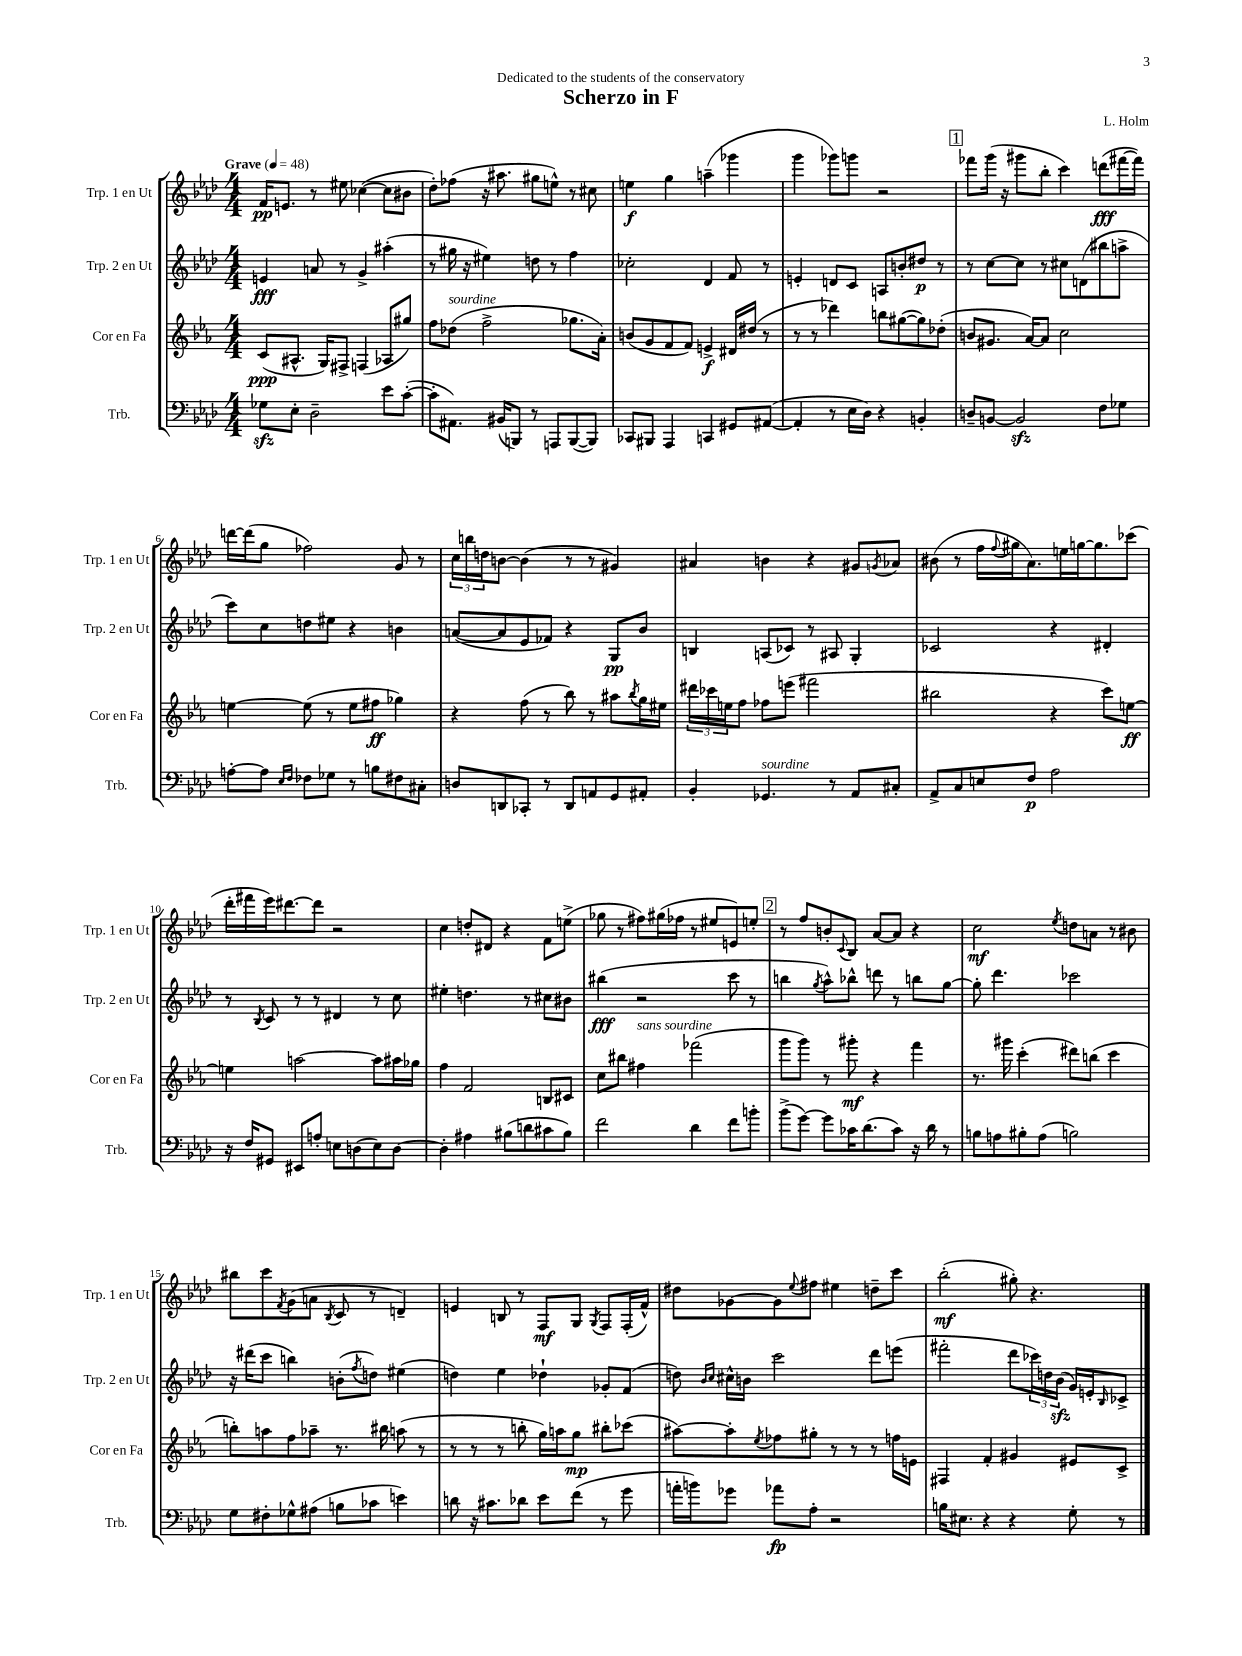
\header { title = "Scherzo in F" composer = "L. Holm" dedication = "Dedicated to the students of the conservatory" }
<<
\new StaffGroup <<
\new Staff = "s0" \with { instrumentName = "Trp. 1 en Ut" shortInstrumentName = "Trp. 1 en Ut" } {
    \clef treble \key aes \major \numericTimeSignature \time 4/4 \tempo "Grave" 4 = 48
    f'16\pp e'8. r8 eis''8 ces''4~( ces''8 bis'8 |
    des''8-.) fes''8( r16 ais''8. gis''8 e''8-^) r8 cis''8 |
    e''4\f g''4 a''4--( ges'''4 |
    g'''4 ges'''8) g'''8 r2 |
    \mark \markup { \box "1" } fes'''8 g'''16( r16 gis'''8 bes''8-. c'''4) d'''8\fff( fis'''16~ fis'''16) |
    d'''16~ d'''16( g''8 fes''2) g'8 r8 |
    \tuplet 3/2 { c''16 b''16 d''16 } b'8~ b'4( r8 r8 gis'4) |
    ais'4 b'4 r4 gis'8 \acciaccatura { g'8 } aes'8 |
    bis'8( r8 f''16 \appoggiatura { f''8 } gis''16 aes'8.) e''16 g''16~ g''8. ces'''8( |
    des'''16-. fis'''16 ees'''16) dis'''8.~ dis'''8 r2 |
    c''4 d''8-. dis'8 r4 f'8 e''8->( |
    ges''8 r8 fis''8) gis''16( fes''16 r8 eis''8 e'8) e''8-. |
    \mark \markup { \box "2" } r8 f''8 b'8-. \appoggiatura { c'8 } bes8 aes'8~ aes'8 r4 |
    c''2\mf \acciaccatura { ees''8 } d''8 a'8 r8 bis'8 |
    bis''8 c'''8 \acciaccatura { f'8 } g'8( a'8 \acciaccatura { bes8 } c'8 r8 d'4--) |
    e'4 b8 r8 f8\mf g8 \acciaccatura { g8 } f8 f16-.( f'16-^) |
    dis''8 ges'8~ ges'8 \appoggiatura { ees''8 } fis''8 eis''4 d''8-- c'''8 |
    bes''2-.\mf( gis''8-.) r4. \bar "|." |
}
\new Staff = "s1" \with { instrumentName = "Trp. 2 en Ut" shortInstrumentName = "Trp. 2 en Ut" } {
    \clef treble \key aes \major \numericTimeSignature \time 4/4
    e'4\fff a'8 r8 g'4-> ais''4-.( |
    r8 gis''16 r16 eis''4) d''8 r8 f''4 |
    ces''2-. des'4 f'8 r8 |
    e'4-. d'8 c'8 a8 b'8-. dis''8\p r8 |
    \mark \markup { \box "1" } r8 c''8~ c''8 r8 cis''8 d'8( bis''8 a''8-> |
    c'''8) c''8 d''8 eis''8 r4 b'4 |
    a'8~( a'8 ees'8 fes'8) r4 g8\pp bes'8 |
    b4 a8( ces'8) r8 ais8 g4-. |
    ces'2 r4 dis'4-. |
    r8 \acciaccatura { bes8 } c'8 r8 r8 dis'4 r8 c''8 |
    eis''4-. d''4. r8 cis''8 bis'8 |
    bis''4\fff( r2 c'''8 r8 |
    \mark \markup { \box "2" } b''4 \acciaccatura { g''8 } aes''8-^) bes''8-^ d'''8 r8 b''8 g''8~ |
    g''8-. des'''4. ces'''2 |
    r16 dis'''16( c'''8 b''4) b'8-.( \acciaccatura { f''8 } d''8) eis''4( |
    d''4) ees''4 des''4-! ges'8-. f'8( |
    d''8) \grace { bes'16 c''16 } cis''16-^ b'16 c'''2 des'''8 e'''8( |
    fis'''2-. des'''8 \tuplet 3/2 { ces'''16) d''16 bes'16\sfz( } g'16) e'16-. \grace { bes16 } ces'8-> \bar "|." |
}
\new Staff = "s2" \with { instrumentName = "Cor en Fa" shortInstrumentName = "Cor en Fa" } {
    \clef treble \key ees \major \numericTimeSignature \time 4/4
    c'8\ppp( ais8.-^ g16) fis8-> f4( aes8 gis''8) |
    f''8 des''8^\markup { \italic "sourdine" }( f''2-> ges''8. aes'16-.) |
    b'8( g'8 f'8 f'8) e'4->\f dis'16 dis''16( r8 |
    r8 r8 des'''4) b''8 gis''8~( gis''8) des''8-.( |
    \mark \markup { \box "1" } b'8 gis'8. aes'16~) aes'8 c''2 |
    e''4~ e''8( r8 e''8 fis''8\ff ges''4) |
    r4 f''8( r8 bes''8) r8 ais''8 \acciaccatura { bes''8 } g''16 eis''16 |
    \tuplet 3/2 { dis'''16 ces'''16 e''16 } f''8 fes''8 e'''8( fis'''2 |
    bis''2 r4 c'''8) e''8~\ff |
    e''4 a''2~ a''8 ais''16 ges''16 |
    f''4 f'2 b8 cis'8 |
    c''8 bis''8 fis''4^\markup { \italic "sans sourdine" } fes'''2( |
    \mark \markup { \box "2" } g'''8 g'''8) r8 gis'''8-.\mf r4 f'''4 |
    r8. gis'''16 c'''4-.( dis'''8) b''8( c'''4 |
    b''8-.) a''8 f''8 aes''8-- r8. bis''16 a''8( r8 |
    r8 r8 r8 b''8-. g''16) a''16 g''8\mp bis''8-. ces'''8( |
    ais''8~) ais''8-. \acciaccatura { ees''8 } fes''8 gis''8-. r8 r8 r8 f''16 e'16 |
    fis4 f'4-. gis'4 eis'8 c'8-> \bar "|." |
}
\new Staff = "s3" \with { instrumentName = "Trb." shortInstrumentName = "Trb." } {
    \clef bass \key aes \major \numericTimeSignature \time 4/4
    ges8\sfz ees8-. des2-- ees'8 c'8~-.( |
    c'8-. ais,8.) bis,16( b,,8) r8 a,,8 b,,8~( b,,8) |
    ces,8 bis,,8 aes,,4 c,4 gis,8 ais,8~( |
    ais,4-. r8 ees16 des16) r4 b,4-. |
    \mark \markup { \box "1" } d8-- b,8~ b,2\sfz f8 ges8 |
    a8~-. a8 \grace { ees16 f16 } fes8 ges8 r8 b8 fis8 cis8-. |
    d8 d,8 ces,8-. r8 d,8 a,8 g,8 ais,8-. |
    bes,4-. ges,4.^\markup { \italic "sourdine" } r8 aes,8 cis8-. |
    aes,8-> c8 e8 f8\p aes2 |
    r16 f16 gis,8 eis,8 a8-. e8 d8( e8) d8~ |
    d4-. ais4 bis8( d'8 cis'8 bis8) |
    f'2 des'4 f'8 b'8-. |
    \mark \markup { \box "2" } bes'8->( g'8~) g'8 ces'16 des'8.( ces'8) r16 des'16 r8 |
    b8 a8 bis8-. a8( b2) |
    g8 fis8-. ges8-^ ais8( b8 ces'8 e'4) |
    d'8 r16 cis'8. des'8 ees'8 f'8( r8 g'8 |
    a'16-. b'16) ges'8 aes'8\fp aes8-. r2 |
    b16 eis8. r4 r4 g8-. r8 \bar "|." |
}
>>
>>
